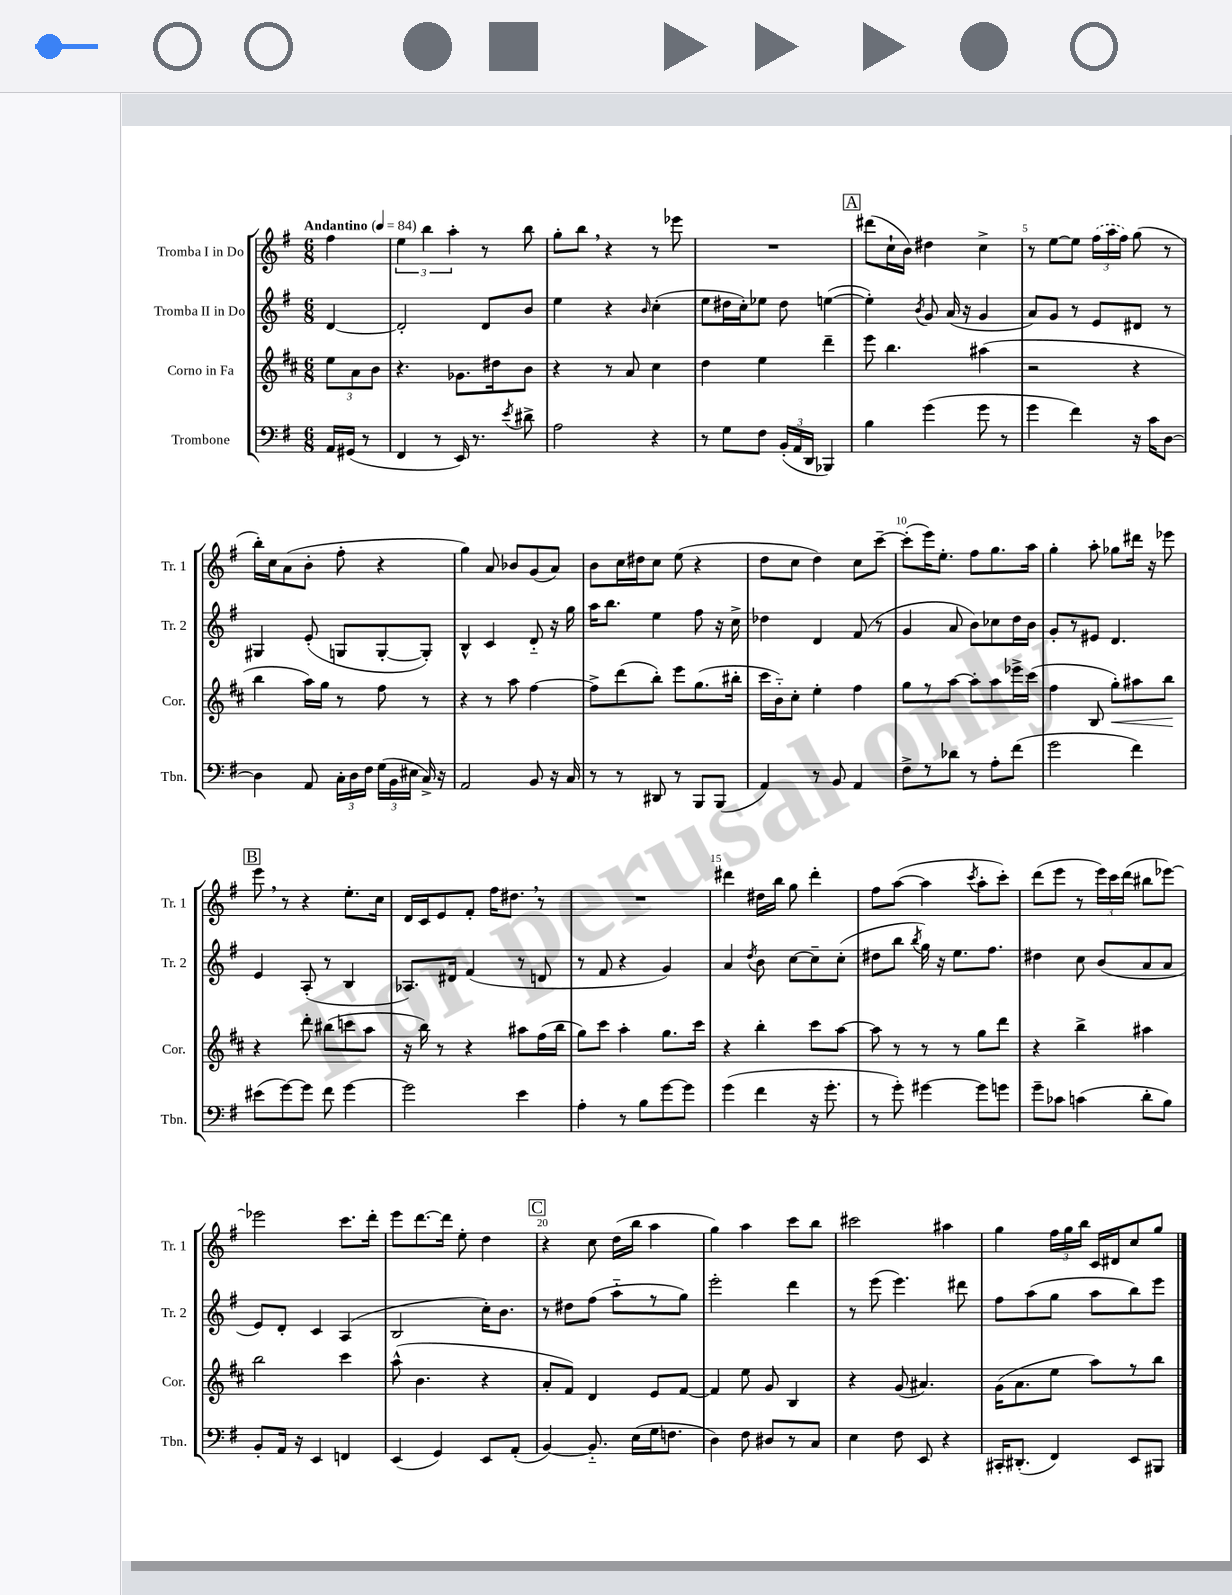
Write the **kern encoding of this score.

**kern	**kern	**kern	**kern
*staff4	*staff3	*staff2	*staff1
*clefF4	*clefG2	*clefG2	*clefG2
*k[f#]	*k[f#c#]	*k[f#]	*k[f#]
*M6/8	*M6/8	*M6/8	*M6/8
*MM84	*MM84	*MM84	*MM84
16AA	12ee	[4d	4ff#
(16GG#	.	.	.
.	12a	.	.
8r	.	.	.
.	12b	.	.
=	=	=	=
4FF#	4.r	2d']	6ee
.	.	.	6bb
8r	.	.	.
.	.	.	6aa'
16EE)	8.g-	.	.
8.r	.	.	.
.	.	8d	8r
.	16dd#	.	.
8qe	.	.	.
8d#^	8b	8b	8bb
=	=	=	=
2A	4r	4ee	8gg'
.	.	.	8bb
.	8r	4r	4r
.	8a	.	.
.	.	16qqb	.
4r	4cc#	(4cc'	8r
.	.	.	8eee-
=	=	=	=
8r	4dd	8ee	2.r
8G	.	16dd#	.
.	.	16cc')	.
8F#	4ee	8ee-	.
(24BB'	.	8dd#	.
24AA	.	.	.
24DD	.	.	.
4BBB-)	4ddd~	([4ee	.
=	=	=	=
4B	8eee	4ee'])	(8ddd#
.	4.bb	.	16cc`
.	.	.	16b)
.	.	8qb	.
(4g	.	8g	4dd#
.	.	(16a	.
.	.	16r	.
8g	(4aa#	4g	4cc^
8r	.	.	.
=	=	=	=
4g	2r	8a)	8r
.	.	8g	[8ee
4f#)	.	8r	8ee]
.	.	8e	(24ff#
.	.	.	24aa
.	.	.	24ff#)
16r	4r	8d#	(8gg
16c	.	.	.
[8D	.	8r	8r
=	=	=	=
4D]	4bb	4G#	16bb')
.	.	.	16cc
.	.	.	(8a
8AA	16aa)	(8e'	8b'
.	16gg	.	.
24C'	8r	8G	8ff#'
24D	.	.	.
24F#	.	.	.
(24G	8ff#	[8G'	4r
24BB	.	.	.
24E#	.	.	.
16C^)	8r	8G'])	.
16r	.	.	.
=	=	=	=
2AA	4r	4B^^	4gg)
.	8r	4c	8a
.	8aa	.	8b-
8BB	[4ff#	8d'~	(8g
16r	.	16r	8a)
16C	.	16gg	.
=	=	=	=
8r	8ff#^]	16aa	8b
.	.	8.bb	.
8r	(8ddd	.	16cc
.	.	.	16dd#
8DD#	8bb')	4ee	8cc
8r	8eee	.	(8ee
8BBB	(8.gg	8ff#	4r
(8BBB	.	16r	.
.	16bb#'	16cc^	.
=	=	=	=
4AA)	16ccc#	4dd-	8dd
.	16b'~)	.	.
.	8cc#'	.	8cc
8r	4ee'	4d	4dd)
8BB	.	.	.
4AA	4ff#	(8f#	8cc
.	.	8r	[8ccc~
=	=	=	=
8F#^	8gg	4g	(8ccc']
8r	8r	.	16eee)
.	.	.	8.ee'
8d-	[8aa	8a	.
8r	8aa']	8b)	8ff#
8A'	8aa	8cc-	8.gg
(8f#	16eee-^	16dd	.
.	(16ccc#	16b	16aa
=	=	=	=
2g	4ff#	8g'	4gg'
.	.	8r	.
.	8B	8e#	8aa'
.	8gg')	4.d	8gg-
4f#)	8aa#	.	16ddd#
.	.	.	16r
.	8bb	.	8eee-
=	=	=	=
(8e#	4r	4e	8eee
[8g)	.	.	8r
8g]	8ddd'	(8A'	4r
8f#	(8bb#	8r	.
[4g	8ccc	4B	8.ee'
.	8aa	.	.
.	.	.	16cc
=	=	=	=
2g]	16r	8.A-)	16d
.	16bb)	.	16c
.	8r	.	8e
.	.	16d#	.
.	4r	(4f#	8f#'
.	.	.	16ff#
.	.	.	8.dd#
4e	8aa#	8r	.
.	(16ff#	8d	8r
.	16bb	.	.
=	=	=	=
4A'	8gg)	8r	2.r
.	8ccc#	8f#	.
8r	4aa'	4r	.
8B	.	.	.
[8g	8.gg	4g)	.
8g]	.	.	.
.	16ccc#	.	.
=	=	=	=
(4g	4r	4a	4ddd#
.	.	8qdd	.
4f#	4bb'	8b	16dd#
.	.	.	16bb
.	.	[8cc	8gg
16r	8ccc#	8cc~]	4ddd#'
8.g'	.	.	.
.	[8aa	(8cc'	.
=	=	=	=
8r	8aa]	8dd#	8ff#
8g')	8r	8bb	([8aa
.	.	8qbb	.
[4g#	8r	16gg)	4aa]
.	.	16r	.
.	8r	8.ee	.
.	.	.	8qccc
8g#]	8gg	.	8aa'
.	.	8.ff#	.
8g	8ddd	.	8ccc')
=	=	=	=
8g~	4r	4dd#	(8ddd
8c-	.	.	8eee
(4c	4bb^	8cc	8r
.	.	(8b	24eee)
.	.	.	24ccc
.	.	.	(24ddd
8d'	4aa#	8a	8bb#
8B)	.	8a	[8eee-)
=	=	=	=
8BB'	2bb	8e)	2eee-]
16AA	.	8d'	.
16r	.	.	.
4EE	.	4c	.
4FF	4ccc#	(4A	8.ccc
.	.	.	16ddd'
=	=	=	=
(4EE	(8aa^^	2B	8eee
.	4.b	.	[8.ddd
4GG)	.	.	.
.	.	.	16ddd]
.	.	.	8ee'
8EE	4r	16cc')	4dd
.	.	8.b	.
(8AA'	.	.	.
=	=	=	=
[4BB)	8a'	8r	4r
.	8f#)	8dd#	.
8.BB'~]	4d	(8ff#	8cc
.	.	8aa'~	(16dd
(16E	.	.	16bb
16G	8e	8r	4aa
8.F	.	.	.
.	[8f#	8gg)	.
=	=	=	=
4D)	4f#]	2eee'	4gg)
8F#	8ee	.	4aa
8D#	8g	.	.
8r	4B	4ddd	8ccc
8C	.	.	8bb
=	=	=	=
4E	4r	8r	2ccc#
.	.	(8eee	.
8F#	(8g	4.eee)	.
8EE	4.a#)	.	.
4r	.	.	4aa#
.	.	8ddd#	.
=	=	=	=
16CC#'	(16g	8ff#	4gg
(8.DD#'	8.a	.	.
.	.	(8aa	.
4FF#)	8ee	8gg	24ff#
.	.	.	24gg
.	.	.	24bb
.	8aa)	8aa	16c
.	.	.	16d#
8EE	8r	8bb)	8cc
8BBB#	8bb	8eee	8gg
==	==	==	==
*-	*-	*-	*-
